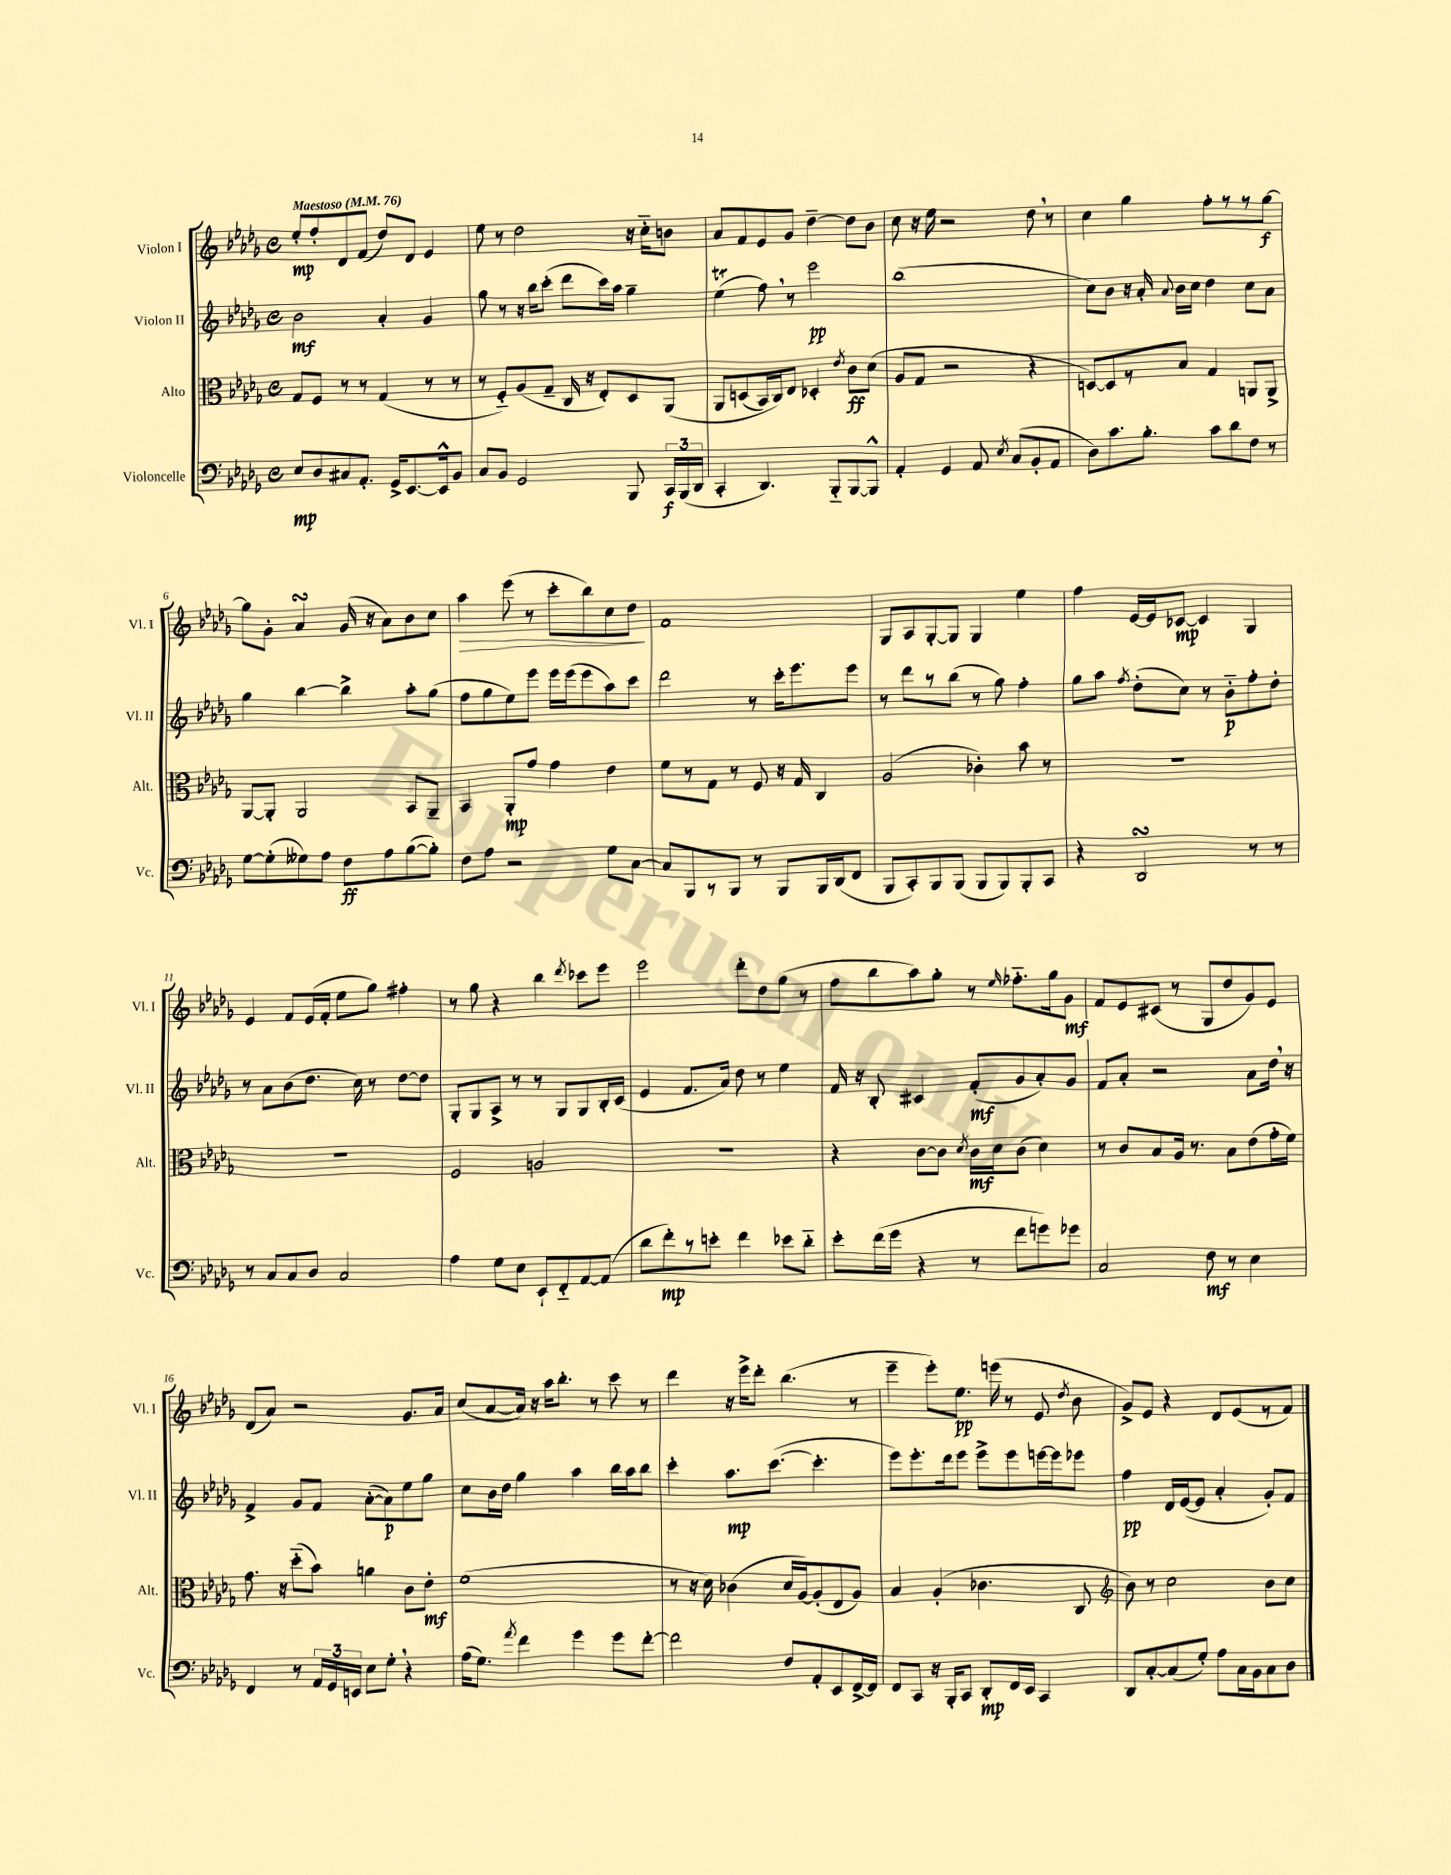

**kern	**kern	**kern	**kern
*staff4	*staff3	*staff2	*staff1
*clefF4	*clefC3	*clefG2	*clefG2
*k[b-e-a-d-g-]	*k[b-e-a-d-g-]	*k[b-e-a-d-g-]	*k[b-e-a-d-g-]
*M4/4	*M4/4	*M4/4	*M4/4
*met(c)	*met(c)	*met(c)	*met(c)
*MM76	*MM76	*MM76	*MM76
8E-/L	8G-/L	2b-\	8ee-'/L
8D-/	8F/J	.	8ff'/
8C#/	8r	.	8d-/
8.AA-'/J	8r	.	(8f/J
.	(4G-/	4a-'/	8dd-/L)
16GG-^/LK	.	.	.
[8.EE-/	.	.	8d-/J
.	8r	4g-/	4e-/
16EE-^^/]k	.	.	.
8BB-/J	8r	.	.
=	=	=	=
8C/L	8r	8gg-\	8ee-\
8BB-/J	8F'~/L)	8r	8r
2GG-/	(8A-/	16r	2dd-\
.	.	16bb-\LK	.
.	8G-~/J	(8ccc'\J	.
.	16C/	8ddd-\L	.
.	16r	.	.
.	8E-'/L)	16ccc\L)	.
.	.	16aa-\JJ	.
8BBB-/	8D-/	4gg-~\	16r
.	.	.	16cc'~\LK
24CC/LL	&(8AA-/J	.	8b\J
(24BBB-/	.	.	.
24DD-/JJ	.	.	.
=	=	=	=
4CC'/	8AA-/L	(4ee-\	8a-/L
.	(8D/	.	8f/
4.DD-/)	16BB-/L)	8ff\)	8e-/
.	16C/J&)	.	.
.	8E-/J	8r	8g-/J
.	4D-'/	2eee-\	[4dd-~\
8BBB-'~/L	.	.	.
.	8qe-/	.	.
[8BBB-/	8c\L	.	8dd-\]L
8BBB-^^/]J	(8d-\J	.	8b-\J
=	=	=	=
4AA-'/	8A-/L	(1bb-	8cc\
.	8G-/J	.	16r
.	.	.	16ee-\
4GG-/	2r	.	2r
8AA-/	.	.	.
8qE-/	.	.	.
(8C/L	.	.	.
8BB-'/	4r	.	8dd-\
8AA-/J	.	.	8r
=	=	=	=
8D-\L)	[8D/L)	8cc\L)	4cc\
8.c\	8D/]	8b-\J	.
.	8r	16r	4gg-\
8.B-'\J	.	16a-'/	.
.	.	8qqa-/	.
.	8B-/J	16b-\LL	.
.	.	16cc\JJ	.
8c\L	4G-/	4dd-\	8ff'\L
8d-\	.	.	8r
8F\J	8AA/L	8cc\L	8r
8r	8AA^/J	8a-\J	[8gg-\J
=	=	=	=
[8G-\L	[8AA-/L	4gg-\	8gg-\]L
(8G-'\]	8AA-'/]J	.	8g-'\J
8G--\)	2AA-/	[4bb-\	4a-/
8A-\J	.	.	.
8F\L	.	4bb-^\]	(16g-/
.	.	.	16r
8A-\	.	.	8a-\L)
([8B-\	8BB-/L	8aa-'\L	8b-\
8B-'\]J)	8AA-~/J	(8gg-\J	8cc\J
=	=	=	=
8F\L	4BB-/	8ff\L	4aa-\
8A-\J	.	8gg-\	.
2r	8AA-'/L	8ee-\)	(8eee-\
.	8g-/J	8eee-\J	8r
.	4g-\	16eee-\LL	8ccc'\L
.	.	(16eee-\J	.
.	.	8eee-\	8bb-\)
8G-\L	4e-\	8aa-\)	8cc\
[8C\J	.	8ccc\J	8dd-\J
=	=	=	=
8C/]L	8f\L	2ddd-\	1f
8BBB-/	8r	.	.
8r	8G-\J	.	.
8BBB-/J	8r	.	.
8r	8F/	8r	.
8BBB-/L	16r	16ccc'\LK	.
.	16G-/	8.eee-\	.
16BBB-/L	4C/	.	.
(16DD-/J	.	.	.
8FF/J	.	8eee-\J	.
=	=	=	=
8BBB-/L	(2A-/	8r	8G-/L
8CC'/)	.	8ddd-\L	8A-/
8BBB-/	.	8r	[8G-'/
(8BBB-/J	.	(8bb-\J	8G-/]J
8BBB-/L	4c-'\)	8r	4G-/
8BBB-/)	.	8gg-\)	.
8BBB-'/	8b-\	4ff'\	4ee-\
8CC/J	8r	.	.
=	=	=	=
4r	1r	8gg-\L	4ff\
.	.	8aa-\J	.
.	.	8qff/	.
2DD-/	.	(8dd-'\L	[16e-/LL
.	.	.	16e-/]J
.	.	8cc\J)	[8c-/J
.	.	8r	4c-/]
.	.	8b-'~\L	.
8r	.	8ff'\	4G-/
8r	.	8dd-'\J	.
=	=	=	=
8r	1r	8r	4e-/
8C/L	.	8a-\L	.
8C/	.	(8b-\	8f/L
8D-/J	.	8.dd-\J	(16e-/L
.	.	.	16f'/JJ
2C/	.	.	8ee-\L
.	.	16cc\)	.
.	.	8r	8gg-\J)
.	.	[8dd-\L	4ff#'\
.	.	8dd-\]J	.
=	=	=	=
4A-\	2F/	8G-'/L	8r
.	.	8G-/	8gg-\
8G-\L	.	8A-^/J	4r
8E-\J	.	8r	.
8EE-`/L	2A/	8r	4bb-\
8FF'~/	.	8G-/L	.
.	.	.	8qddd-/
[8AA-/	.	8G-/	8ccc-\L
(8AA-/]J	.	16B-'/L	8eee-\J
.	.	(16c/JJ	.
=	=	=	=
8d-\L	1r	4e-/	2eee-\
8f'\)	.	.	.
8r	.	8.f/L	.
8e'\J	.	.	.
.	.	16a-/Jk)	.
4f\	.	8dd-\	8ddd-'\L
.	.	8r	8dd-\
8e-\L	.	4ee-\	(8gg-\J
8d-'~\J	.	.	8r
=	=	=	=
8e-'\L	4r	16f/	8ff\L
.	.	16r	.
(16f\L	.	8B-'/	8bb-\
16g-\JJ	.	.	.
4r	[8c\L	4c#/	8aa-\)
.	8c\]J	.	8gg-'\J
.	8qd-/	.	.
8r	16c\LL	(8f'/L	8r
.	16d-\J	.	.
.	.	.	16qqee-/
8f\L	(8c\J	8g-/	8.ff-'~\L
8g\)	4d-\)	8a-'/)	.
.	.	.	16gg-\k
8g-\J	.	8g-/J	8g-\J
=	=	=	=
2C/	8r	8f/L	8f/L
.	8c/L	8a-'/J	8e-/
.	8B-/	2r	(8c#/J
.	16A-/Jk	.	8r
.	8.r	.	.
8F\	.	.	8G-/L
8r	8B-\L	.	8dd-/
4E-\	(8e-\	8a-\L	8g-/)
.	16g-'\L	16dd-\Jk	8e-/J
.	16f\JJ)	16r	.
=	=	=	=
4FF/	8.g-\	4f^/	(8d-/L
.	.	.	8a-/J)
.	16r	.	.
8r	(8dd-'~\L	8g-/L	2r
24AA-/LL	8b-\J)	8f/J	.
24GG-/	.	.	.
24EE/JJ	.	.	.
8E-\L	4a\	([8a-'\L	.
8G-'\J	.	8a-\])	.
4r	8c\L	8ee-\	8.g-/L
.	8e-'\J	8gg-\J	.
.	.	.	16a-/Jk
=	=	=	=
(16A-\LK	(1f	8cc\L	(8cc/L
8.G-\J)	.	.	.
.	.	16b-\L	[8a-/
.	.	16dd-\JJ	.
8qa-/	.	.	.
4f\	.	4gg-\	16a-/]Jk)
.	.	.	16r
.	.	.	16aa-\LK
.	.	.	8.bb-'\J
4g-\	.	4aa-\	.
.	.	.	8r
8g-\L	.	16bb-\LL	8ccc\
.	.	16aa-\J	.
[8f'\J	.	8bb-\J	8r
=	=	=	=
2f\]	8r	4ccc'\	4ddd-\
.	16r	.	.
.	16d-\)	.	.
.	(4c-\	8.aa-\L	16r
.	.	.	16eee-^\LK
.	.	.	8ddd-'\J
.	.	([8.ccc\J	.
8F/L	16d-/LL	.	(4.bb-\
.	[16A-/J)	.	.
8AA-'/	(8A-'/]	4.ccc'\]	.
8EE-/	8E-/	.	.
[16FF^/L	8A-/J)	.	8r
16FF/]JJ	.	.	.
=	=	=	=
8FF/L	4B-/	8eee-\L)	4eee-~\
8CC/J	.	8.eee-'\	.
16r	(4A-'/	.	8eee-'\L)
16BBB-'/LK	.	16ddd-\k	.
8CC/J	.	8eee-\J	8.ee-\J
8DD-'/L	4.c-\	8eee-^\L	.
.	.	.	(16eee\
16FF/L	.	8eee-\	8r
16EE-/JJ	.	.	.
4CC/	.	[16eee\L	8e-/
.	.	16eee\]J	.
.	.	.	8qdd-/
.	8C/	8eee-\J	8b-\
=	=	=	=
*	*clefG2	*	*
8DD-/L	8b-\)	4ff\	8g-^/L)
[8C'/	8r	.	8e-/J
(8C/]	2cc\	16d-/LL	4r
.	.	([16e-/J	.
8G-'/J)	.	8e-/]J	.
8A-\L	.	4a-'/	8d-/L
16C\L	.	.	(8e-/
16BB-\J	.	.	.
8C\	8b-\L	8g-'/L)	8r
8D-\J	8cc\J	8f/J	8f/J)
==	==	==	==
*-	*-	*-	*-
